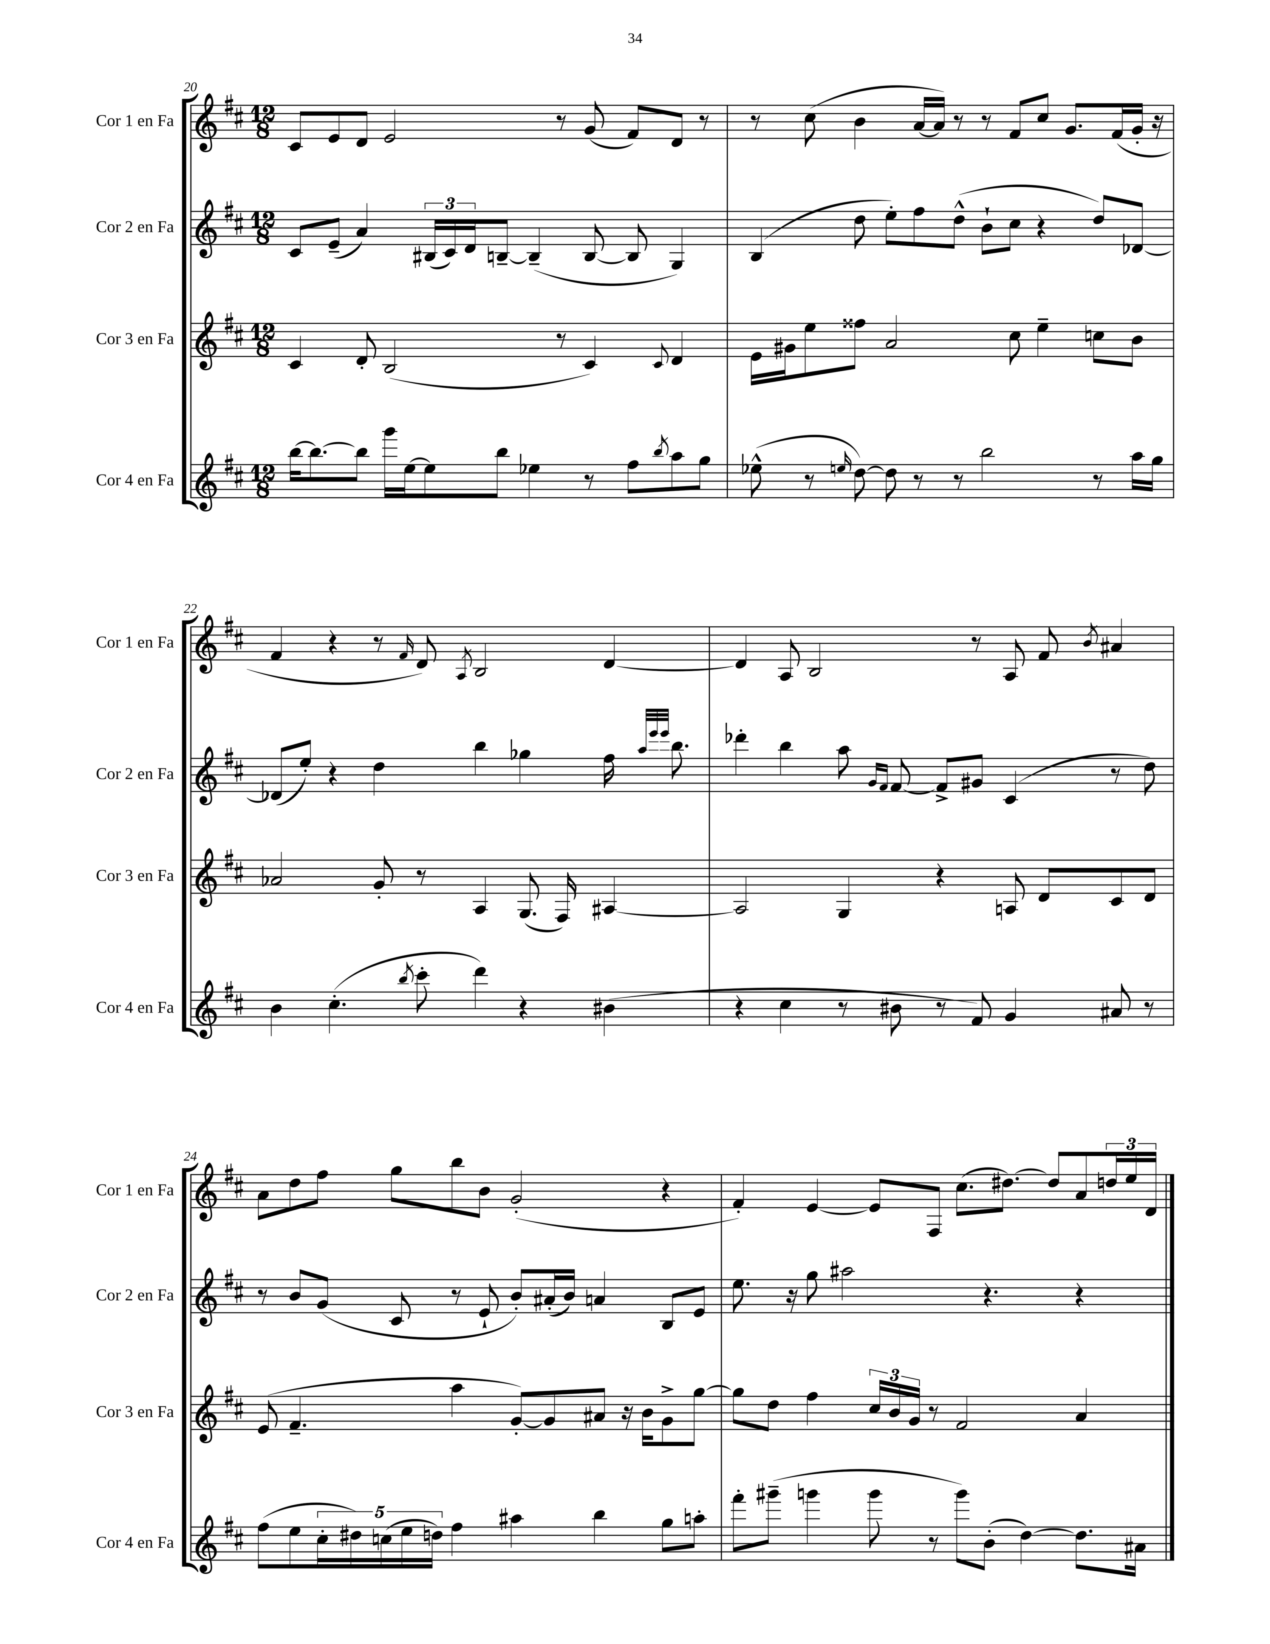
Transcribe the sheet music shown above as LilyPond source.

<<
\new StaffGroup <<
\new Staff = "s0" \with { instrumentName = "Cor 1 en Fa" shortInstrumentName = "Cor 1 en Fa" } {
    \clef treble \key d \major \numericTimeSignature \time 12/8
    cis'8 e'8 d'8 e'2 r8 g'8( fis'8) d'8 r8 |
    r8 cis''8( b'4 a'16~ a'16) r8 r8 fis'8 cis''8 g'8. fis'16( g'16-. r16 |
    fis'4 r4 r8 \grace { fis'16 } d'8) \acciaccatura { a8 } b2 d'4~ |
    d'4 a8 b2 r8 a8 fis'8 \acciaccatura { b'8 } ais'4 |
    a'8 d''8 fis''8 g''8 b''8 b'8 g'2-.( r4 |
    fis'4-.) e'4~ e'8 fis8 cis''8.( dis''8.~) dis''8 a'8 \tuplet 3/2 { d''16 e''16 d'16 } \bar "|." |
}
\new Staff = "s1" \with { instrumentName = "Cor 2 en Fa" shortInstrumentName = "Cor 2 en Fa" } {
    \clef treble \key d \major \numericTimeSignature \time 12/8
    cis'8 e'8--( a'4) \tuplet 3/2 { bis16( cis'16) d'16 } b8~-- b4--( b8~ b8 g4) |
    b4( d''8 e''8-.) fis''8 d''8-^( b'8-! cis''8 r4 d''8) des'8~ |
    des'8( e''8-.) r4 d''4 b''4 ges''4 fis''16 \grace { a''32 e'''32 e'''32 } b''8. |
    des'''4-. b''4 a''8 \grace { g'16 fis'16 } fis'8~ fis'8-> gis'8 cis'4( r8 d''8) |
    r8 b'8 g'8( cis'8 r8 e'8-! b'8-.) ais'16-.( b'16) a'4 b8 e'8 |
    e''8. r16 g''8 ais''2 r4. r4 \bar "|." |
}
\new Staff = "s2" \with { instrumentName = "Cor 3 en Fa" shortInstrumentName = "Cor 3 en Fa" } {
    \clef treble \key d \major \numericTimeSignature \time 12/8
    cis'4 d'8-. b2( r8 cis'4) \appoggiatura { cis'8 } d'4 |
    e'16 gis'16 e''8 fisis''8 a'2 cis''8 e''4-- c''8 b'8 |
    aes'2 g'8-. r8 a4 g8.( fis16) ais4~ |
    ais2 g4 r4 a8 d'8 cis'8 d'8 |
    e'8( fis'4.-- a''4 g'8~-.) g'8 ais'8 r16 b'16 g'8-> g''8~ |
    g''8 d''8 fis''4 \tuplet 3/2 { cis''16 b'16 g'16 } r8 fis'2 a'4 \bar "|." |
}
\new Staff = "s3" \with { instrumentName = "Cor 4 en Fa" shortInstrumentName = "Cor 4 en Fa" } {
    \clef treble \key d \major \numericTimeSignature \time 12/8
    b''16~ b''8.~ b''8 g'''16 e''16~ e''8 b''8 ees''4 r8 fis''8 \acciaccatura { b''8 } a''8 g''8 |
    ees''8-^( r8 \grace { e''16 } d''8~) d''8 r8 r8 b''2 r8 a''16 g''16 |
    b'4 cis''4.-.( \acciaccatura { b''8 } cis'''8-. d'''4) r4 bis'4( |
    r4 cis''4 r8 bis'8 r8 fis'8) g'4 ais'8 r8 |
    fis''8( e''8 \tuplet 5/4 { cis''16-. dis''16) c''16( e''16 d''16) } fis''4 ais''4 b''4 g''8 a''8-. |
    fis'''8-. gis'''8--( g'''4 g'''8 r8 g'''8) b'8-.( d''4~) d''8. ais'16 \bar "|." |
}
>>
>>
\layout { \context { \Score currentBarNumber = #20 } }
